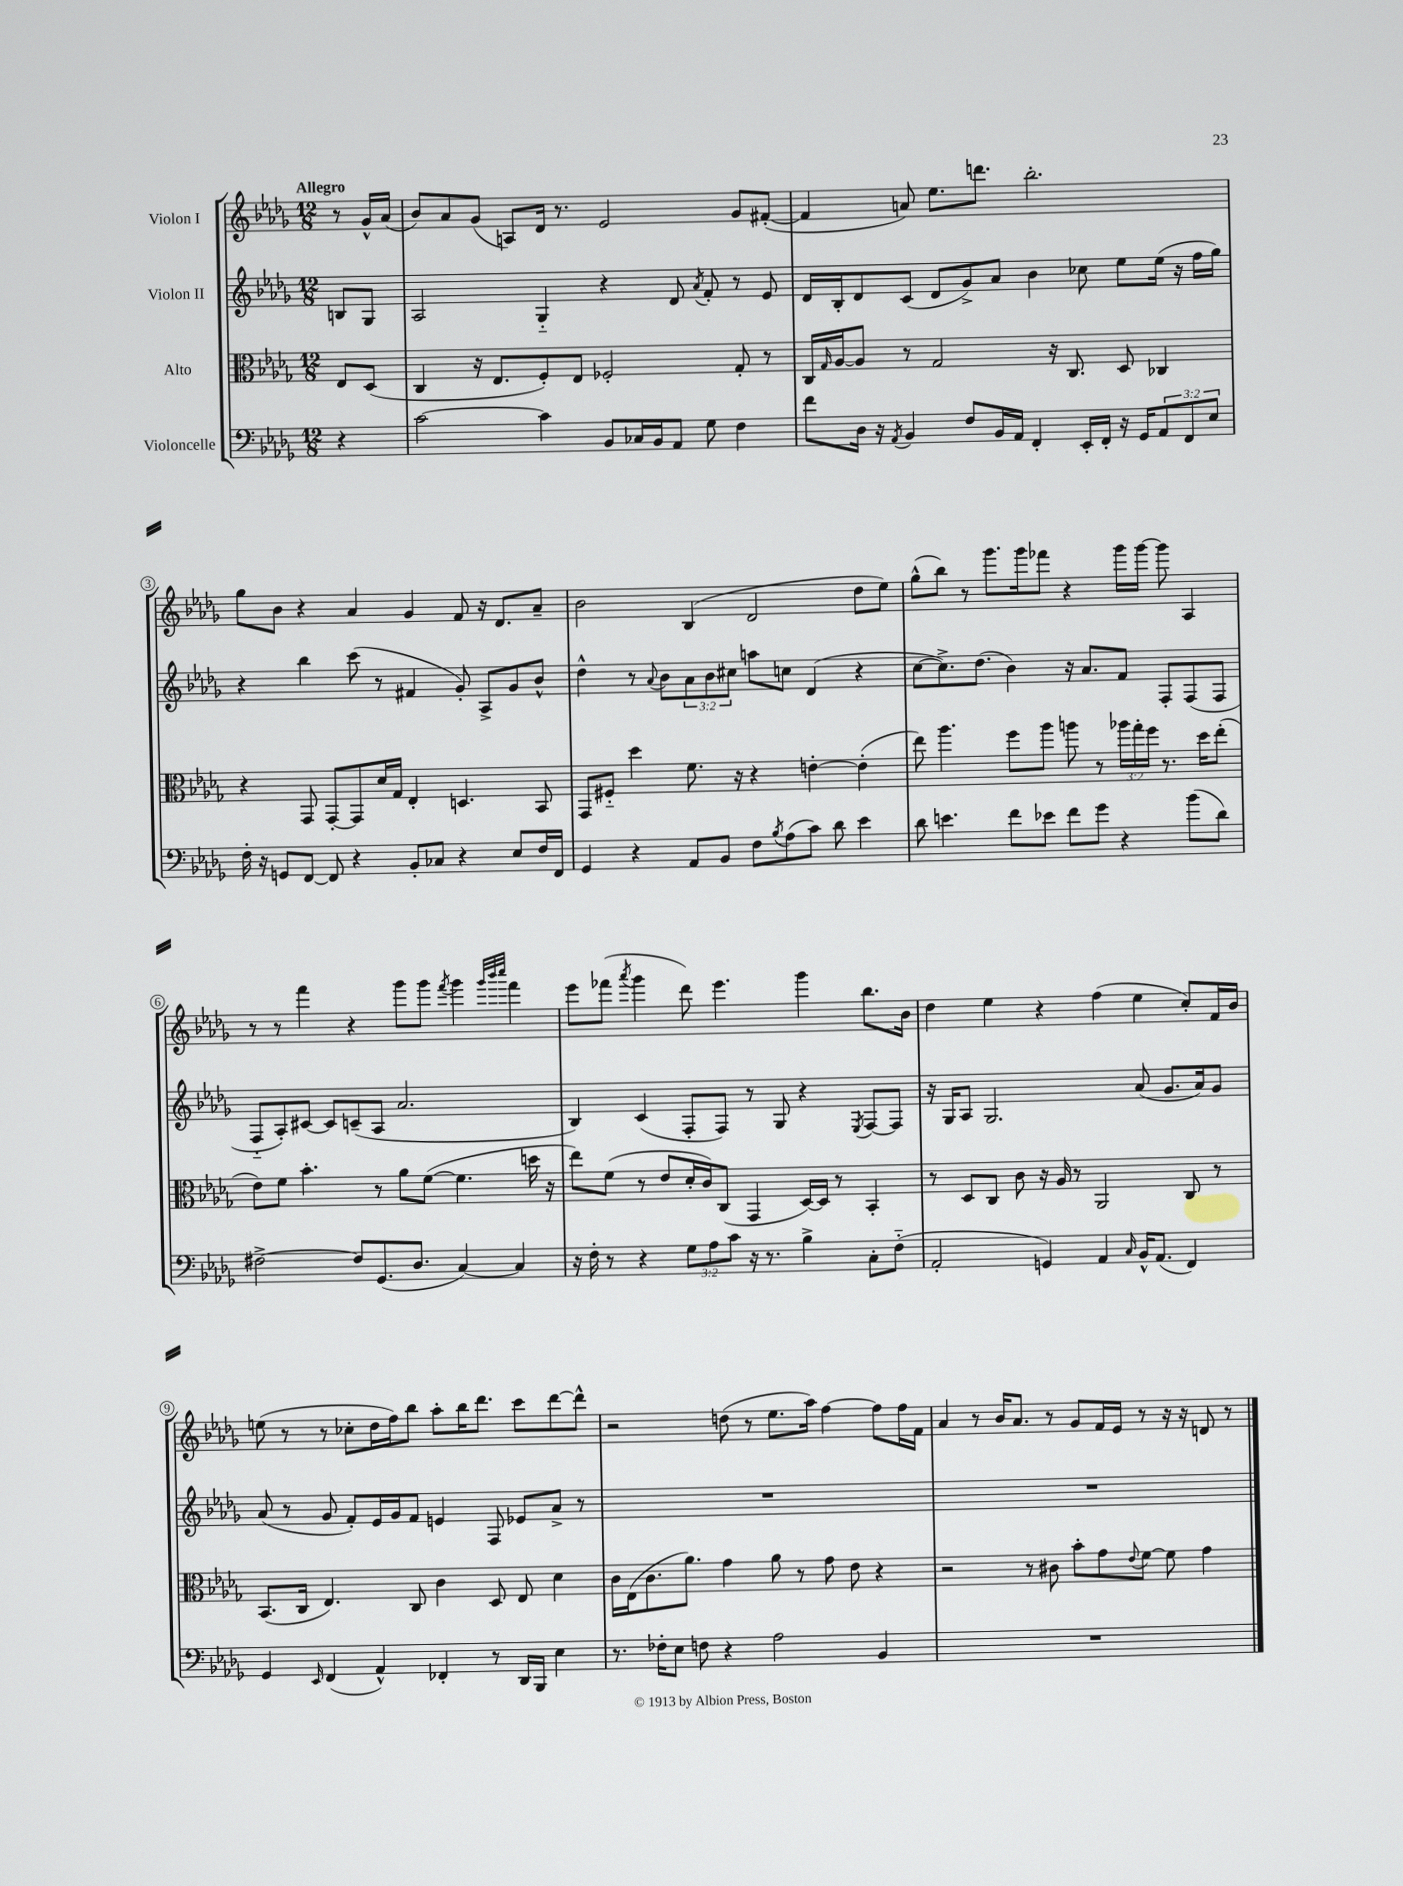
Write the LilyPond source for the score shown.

<<
\new StaffGroup <<
\new Staff = "s0" \with { instrumentName = "Violon I" } {
    \clef treble \key des \major \numericTimeSignature \time 12/8 \partial 4 \tempo "Allegro"
    r8 ges'16-^ aes'16( |
    bes'8) aes'8 ges'8( a8) des'16 r8. ees'2 ges'8 fis'8~-.( |
    fis'4 a'8) ees''8. d'''8. bes''2.-. |
    ges''8 bes'8 r4 aes'4 ges'4 f'8 r16 des'8. aes'8-- |
    bes'2 bes4( des'2 des''8 ees''8) |
    ges''8-^( bes''8) r8 ges'''8. ges'''16 fes'''8 r4 ges'''16 ges'''16~ ges'''8 aes4 |
    r8 r8 f'''4 r4 ges'''8 ges'''8 \acciaccatura { f'''8 } ges'''4 \grace { ges'''32 bes'''32 c''''32 } f'''4 |
    ees'''8 fes'''8( \acciaccatura { aes'''8 } ges'''4 des'''8) ees'''4. ges'''4 bes''8. bes'16 |
    des''4 ees''4 r4 f''4( ees''4 c''8-.) f'16 bes'16 |
    e''8( r8 r8 ces''8-. des''16 f''16) bes''8 aes''8-. bes''16 des'''8. c'''8 des'''8~ des'''8-^ |
    r2 d''8( r8 ees''8. aes''16) f''4~ f''8 f''16 f'16 |
    aes'4 r8 bes'16 aes'8. r8 ges'8 f'16 ees'16 r8 r16 r16 d'8 r8 \bar "|." |
}
\new Staff = "s1" \with { instrumentName = "Violon II" } {
    \clef treble \key des \major \numericTimeSignature \time 12/8 \override Staff.TupletNumber.text = #tuplet-number::calc-fraction-text \partial 4
    b8 ges8 |
    aes2 ges4-_ r4 des'8 \acciaccatura { aes'8 } f'8-. r8 ees'8 |
    des'16 bes16-. des'8 c'8( des'8 ges'8->) aes'8 bes'4 ces''8 ees''8 ees''16( r16 f''16 ges''16) |
    r4 bes''4 c'''8( r8 fis'4 ges'8-.) aes8-> ges'8 bes'8-^ |
    des''4-^ r8 \appoggiatura { aes'8 } bes'8 \tuplet 3/2 { aes'8 bes'8 cis''8 } a''8 c''8 des'4( r4 |
    c''8~ c''8.->) des''8.( bes'4) r16 aes'8. f'8 f8-. f8( f8 |
    f8-_ aes8-.) cis'8~ cis'8 c'8--( aes8 aes'2. |
    bes4) c'4( f8-. f8) r8 ges8 r4 \acciaccatura { ees8 } f8~ f8 |
    r16 ges16 aes8 ges2. aes'8( ges'8. aes'16) ges'8 |
    aes'8( r8 ges'8 f'8-.) ees'16 ges'16 f'8 e'4 f8 ees'8 aes'8-> r8 |
    R1. |
    R1. \bar "|." |
}
\new Staff = "s2" \with { instrumentName = "Alto" } {
    \clef alto \key des \major \numericTimeSignature \time 12/8 \override Staff.TupletNumber.text = #tuplet-number::calc-fraction-text \partial 4
    ees8 des8( |
    c4 r16 ees8. f8-.) ees8 fes2-. ges8-. r8 |
    c16 \grace { ges16 } aes16~ aes8 r8 ges2 r16 c8. des8 ces4 |
    r4 ges,8 ges,8~-. ges,8 des'16 ges16 ees4-. d4. bes,8 |
    ges,8 fis8-_ des''4 f'8. r16 r4 e'4~-. e'4-.( |
    ees''8) aes''4. f''8 aes''8 a''8 r8 \tuplet 3/2 { aes''16 ges''16-. f''16 } r8. des''16 ees''8-.( |
    ees'8) f'8 bes'4.-. r8 aes'8 f'8~( f'4. d''16 r16 |
    ees''8) f'8( r8 ees'8 des'16-. c'16) c8( ges,4 des16~) des16 r8 bes,4-. |
    r8 des8 c8 c'8 r16 aes16 r8 aes,2 c8 r8 |
    bes,8.( c16 ees4.) c8 c'4 des8 ees8 des'4 |
    c'16 ees16( c'8. aes'8.) ges'4 aes'8 r8 ges'8 ees'8 r4 |
    r2 r8 cis'8 bes'8-. ges'8 \appoggiatura { ees'8 } f'8~ f'8 ges'4 \bar "|." |
}
\new Staff = "s3" \with { instrumentName = "Violoncelle" } {
    \clef bass \key des \major \numericTimeSignature \time 12/8 \override Staff.TupletNumber.text = #tuplet-number::calc-fraction-text \partial 4
    r4 |
    c'2~ c'4 bes,8 ces16 bes,16 aes,8 ges8 f4 |
    f'8 des16 r16 \acciaccatura { aes,8 } bes,4 f8 bes,16 aes,16 f,4-. ees,16-. f,16-. r16 ges,16 \tuplet 3/2 { aes,8 f,8 ees8 } |
    f16-. r16 g,8 f,8~ f,8 r4 bes,8-. ces8 r4 ees8 f16 f,16 |
    ges,4 r4 aes,8 bes,8 f8 \acciaccatura { bes8 } aes8( c'8) des'8 ees'4 |
    des'8 e'4. f'8 ees'8 f'8 ges'8 r4 bes'8( des'8) |
    fis2~-> fis8 ges,8.( des8. c4~) c4 |
    r16 f16-. r8 r4 \tuplet 3/2 { ges8 aes8 c'8 } r16 r8. bes4-> c8-. f8-_( |
    aes,2-. g,4) aes,4 \grace { c16 } bes,16-^ aes,8.( f,4) |
    ges,4 \grace { ees,16 } f,4( aes,4-^) fes,4-. r8 des,16 bes,,16 ees4 |
    r8. fes16-. ees8 f8 r4 aes2 bes,4 |
    R1. \bar "|." |
}
>>
>>
\layout { \context { \Score \override BarNumber.stencil = #(make-stencil-circler 0.1 0.3 ly:text-interface::print) } }
